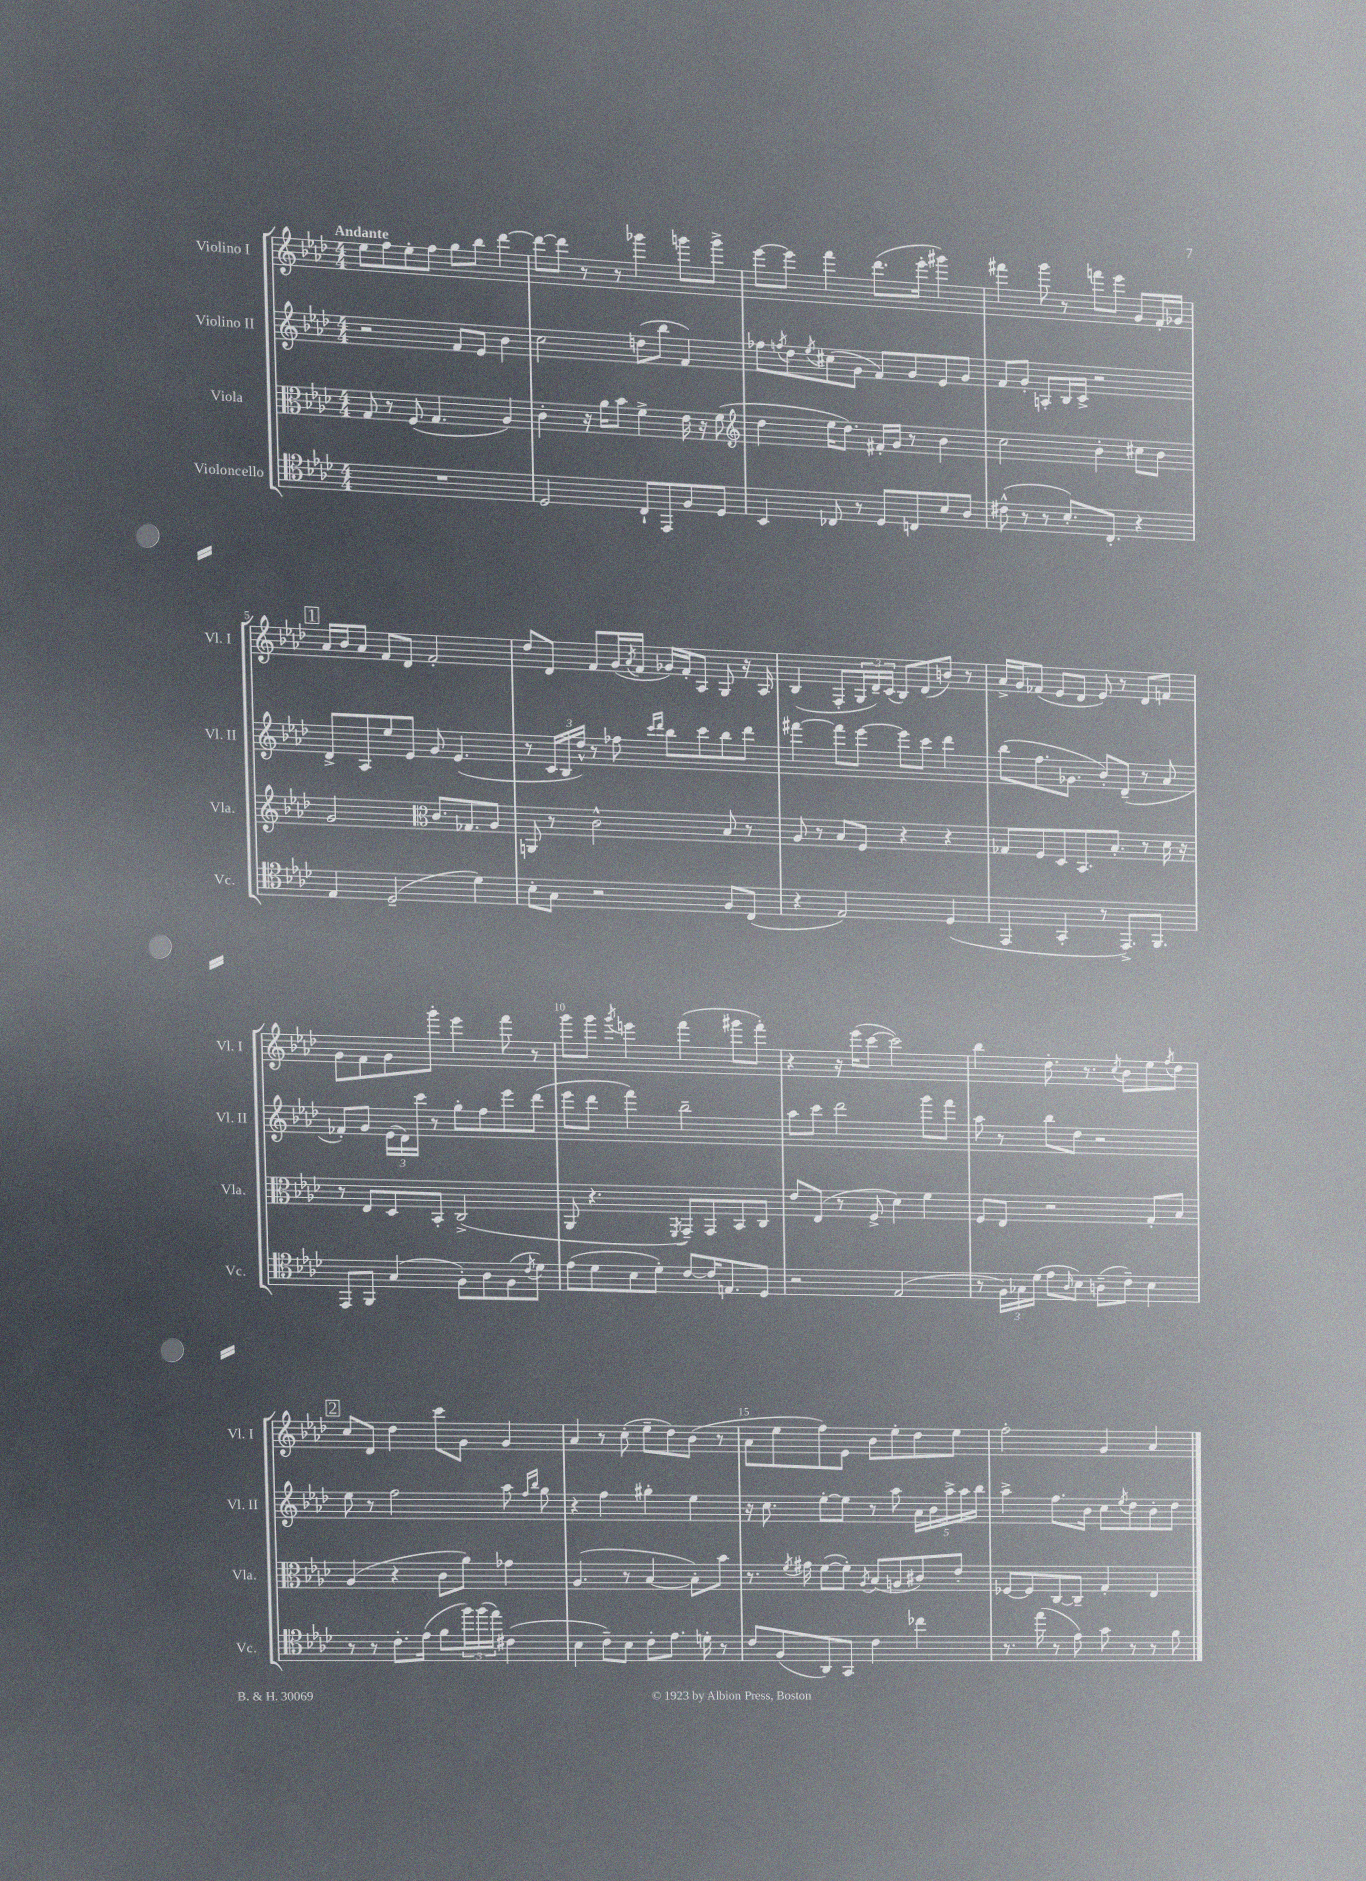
<<
\new StaffGroup <<
\new Staff = "s0" \with { instrumentName = "Violino I" shortInstrumentName = "Vl. I" } {
    \clef treble \key aes \major \numericTimeSignature \time 4/4 \tempo "Andante"
    ees''8 f''8 ees''8-. f''8 g''8 bes''8 des'''4~ |
    des'''8~ des'''8 r8 r8 ges'''4 g'''8 g'''8-> |
    ees'''8~ ees'''8 f'''4 des'''8.( ees'''16-. gis'''4) |
    fis'''4 g'''8 r8 f'''8 ees'''8 g'8 f'16-. ges'16 |
    \mark \markup { \box "1" } aes'16 bes'16 aes'8 f'8 des'8 f'2-. |
    des''8 des'8 f'8 g'16( \acciaccatura { aes'8 } f'16 ges'16) f'16-. aes8 g8 r16 aes16 |
    bes4( f8-. \tuplet 3/2 { g16 des'16--) c'16( } bes8) des'8( b'8) r8 |
    aes'16-> g'16 fes'8( ees'8 des'8 ees'8) r8 des'8 f'8 |
    g'8 f'8 g'8 g'''8-. ees'''4 f'''8 r8 |
    g'''8 g'''8 \acciaccatura { g'''8 } e'''4 f'''4( gis'''8 f'''8-.) |
    r4 r16 ees'''16( c'''8~ c'''2) |
    bes''4 des''8.-. r8. \acciaccatura { c''8 } bes'8 ees''8 \acciaccatura { f''8 } des''8 |
    \mark \markup { \box "2" } c''8 des'8 des''4 c'''8 g'8 g'4 |
    aes'4 r8 c''8-.( ees''8-- des''8) bes'8( r8 |
    aes'8 ees''8 f''8) ees'8 bes'8 ees''8-. des''8 ees''8 |
    f''2-. g'4 aes'4 \bar "|." |
}
\new Staff = "s1" \with { instrumentName = "Violino II" shortInstrumentName = "Vl. II" } {
    \clef treble \key aes \major \numericTimeSignature \time 4/4
    r2 f'8 ees'8 bes'4 |
    c''2 d''8( bes''8 f'4) |
    fes''8 \acciaccatura { f''8 } des''8 \acciaccatura { ees''8 } cis''8( g'8 f'8) g'8 ees'8 g'8 |
    f'8 g'8-. a8-. bes16 c'16-> r2 |
    \mark \markup { \box "1" } des'8-> aes8 ees''8 ees'8 g'8 ees'4.( |
    r8 \tuplet 3/2 { c'16 bes16 des''16-^) } r8 fes''8 \grace { c'''16 des'''16 } bes''8 c'''8 bes''8 des'''8 |
    fis'''4~ fis'''8 ees'''8~ ees'''8 c'''8 des'''4 |
    bes''8( f''8. ges'8. bes'8-.) des'8--( r8 aes'8 |
    fes'8-.) g'8 \tuplet 3/2 { ees'16( des'16) c'''16 } r8 g''8-. f''8 ees'''8 des'''8( |
    ees'''8 des'''8 f'''4) bes''2-- |
    aes''8 c'''8 des'''2 g'''8 f'''8 |
    aes''8 r8 bes''8 des''8 r2 |
    \mark \markup { \box "2" } ees''8 r8 f''2 aes''8 \grace { f''16 bes''16 } g''8 |
    r4 f''4 gis''4-. ees''4 |
    r16 c''8. ees''8~-. ees''8 r8 aes''8 \tuplet 5/4 { aes'16 bes'16 aes''16-> aes''16 bes''16 } |
    aes''4-> f''8. bes'16 c''8 \acciaccatura { ees''8 } des''8 bes'8-. des''8 \bar "|." |
}
\new Staff = "s2" \with { instrumentName = "Viola" shortInstrumentName = "Vla." } {
    \clef alto \key aes \major \numericTimeSignature \time 4/4
    g8 r8 f8( g4. aes4) |
    c'4-. r16 aes'16 bes'8 f'4-> ees'16 r16 f'8( |
    \clef treble des''4 ees''16 des''8.) fis'16-. g'16 r8 bes'4 |
    c''2 bes'4-. cis''8 bes'8 |
    \mark \markup { \box "1" } g'2 \clef alto c'8. ges8. aes8 |
    a,8 r8 c'2-^ bes8 r8 |
    aes8 r8 bes8 f8 r4 r4 |
    ges8 f8 des8 bes,8. bes8.-. r8 des'16 r16 |
    r8 ees8 des8 bes,8-. c2->( |
    aes,8 r4. \acciaccatura { f,8 } g,8--) g,8 bes,8 c8 |
    ees'8 ees8( r8 f8-> des'4) f'4 |
    f8 ees8 r2 g8-. bes8 |
    \mark \markup { \box "2" } aes4( r4 c'8 aes'8) ges'4 |
    aes4.( r8 bes4~ bes8-.) bes'8 |
    r8. \acciaccatura { f'8 } gis'16 f'8~( f'8-.) \acciaccatura { aes8 } bes8( a8 cis'8) ees'8-. |
    fes8~ fes8 c8~ c8-- g4-. ees4 \bar "|." |
}
\new Staff = "s3" \with { instrumentName = "Violoncello" shortInstrumentName = "Vc." } {
    \clef tenor \key aes \major \numericTimeSignature \time 4/4
    R1 |
    des2 c8-! ees,8 f8 des8 |
    bes,4 ces8 r8 des8 c8 bes8 aes8 |
    cis'8-^( r8 r8 bes8.-.) c8.-. r4 |
    \mark \markup { \box "1" } ees4 des2--( des'4) |
    bes8-. g8 r2 f8 c8( |
    r4 ees2) des4( |
    ees,4 g,4-. r8 ees,8.->) f,8. |
    ees,8 f,8 g4( f8-.) aes8 f8( \acciaccatura { c'8 } des'8) |
    ees'8( des'8 bes8 des'8-.) c'8~ c'16 e8. des8 |
    r2 ees2( |
    r8 \tuplet 3/2 { f16) ges16 des'16( } ees'8 \grace { aes16 } bes8) a8--( c'8--) bes4 |
    \mark \markup { \box "2" } r8 r8 c'8.-. ees'16( f'8 \tuplet 3/2 { f''16) f''16( ees''16) } cis'4( |
    bes4 c'8--) bes8 c'8-. ees'8. d'16-. r8 |
    c'8 f8( aes,8) g,8 c'4 ces''4 |
    r8. ees''16( r8 ees'8) g'8 r8 r8 f'8 \bar "|." |
}
>>
>>
\layout { \context { \Score \override BarNumber.break-visibility = ##(#f #t #t) barNumberVisibility = #(every-nth-bar-number-visible 5) } }
